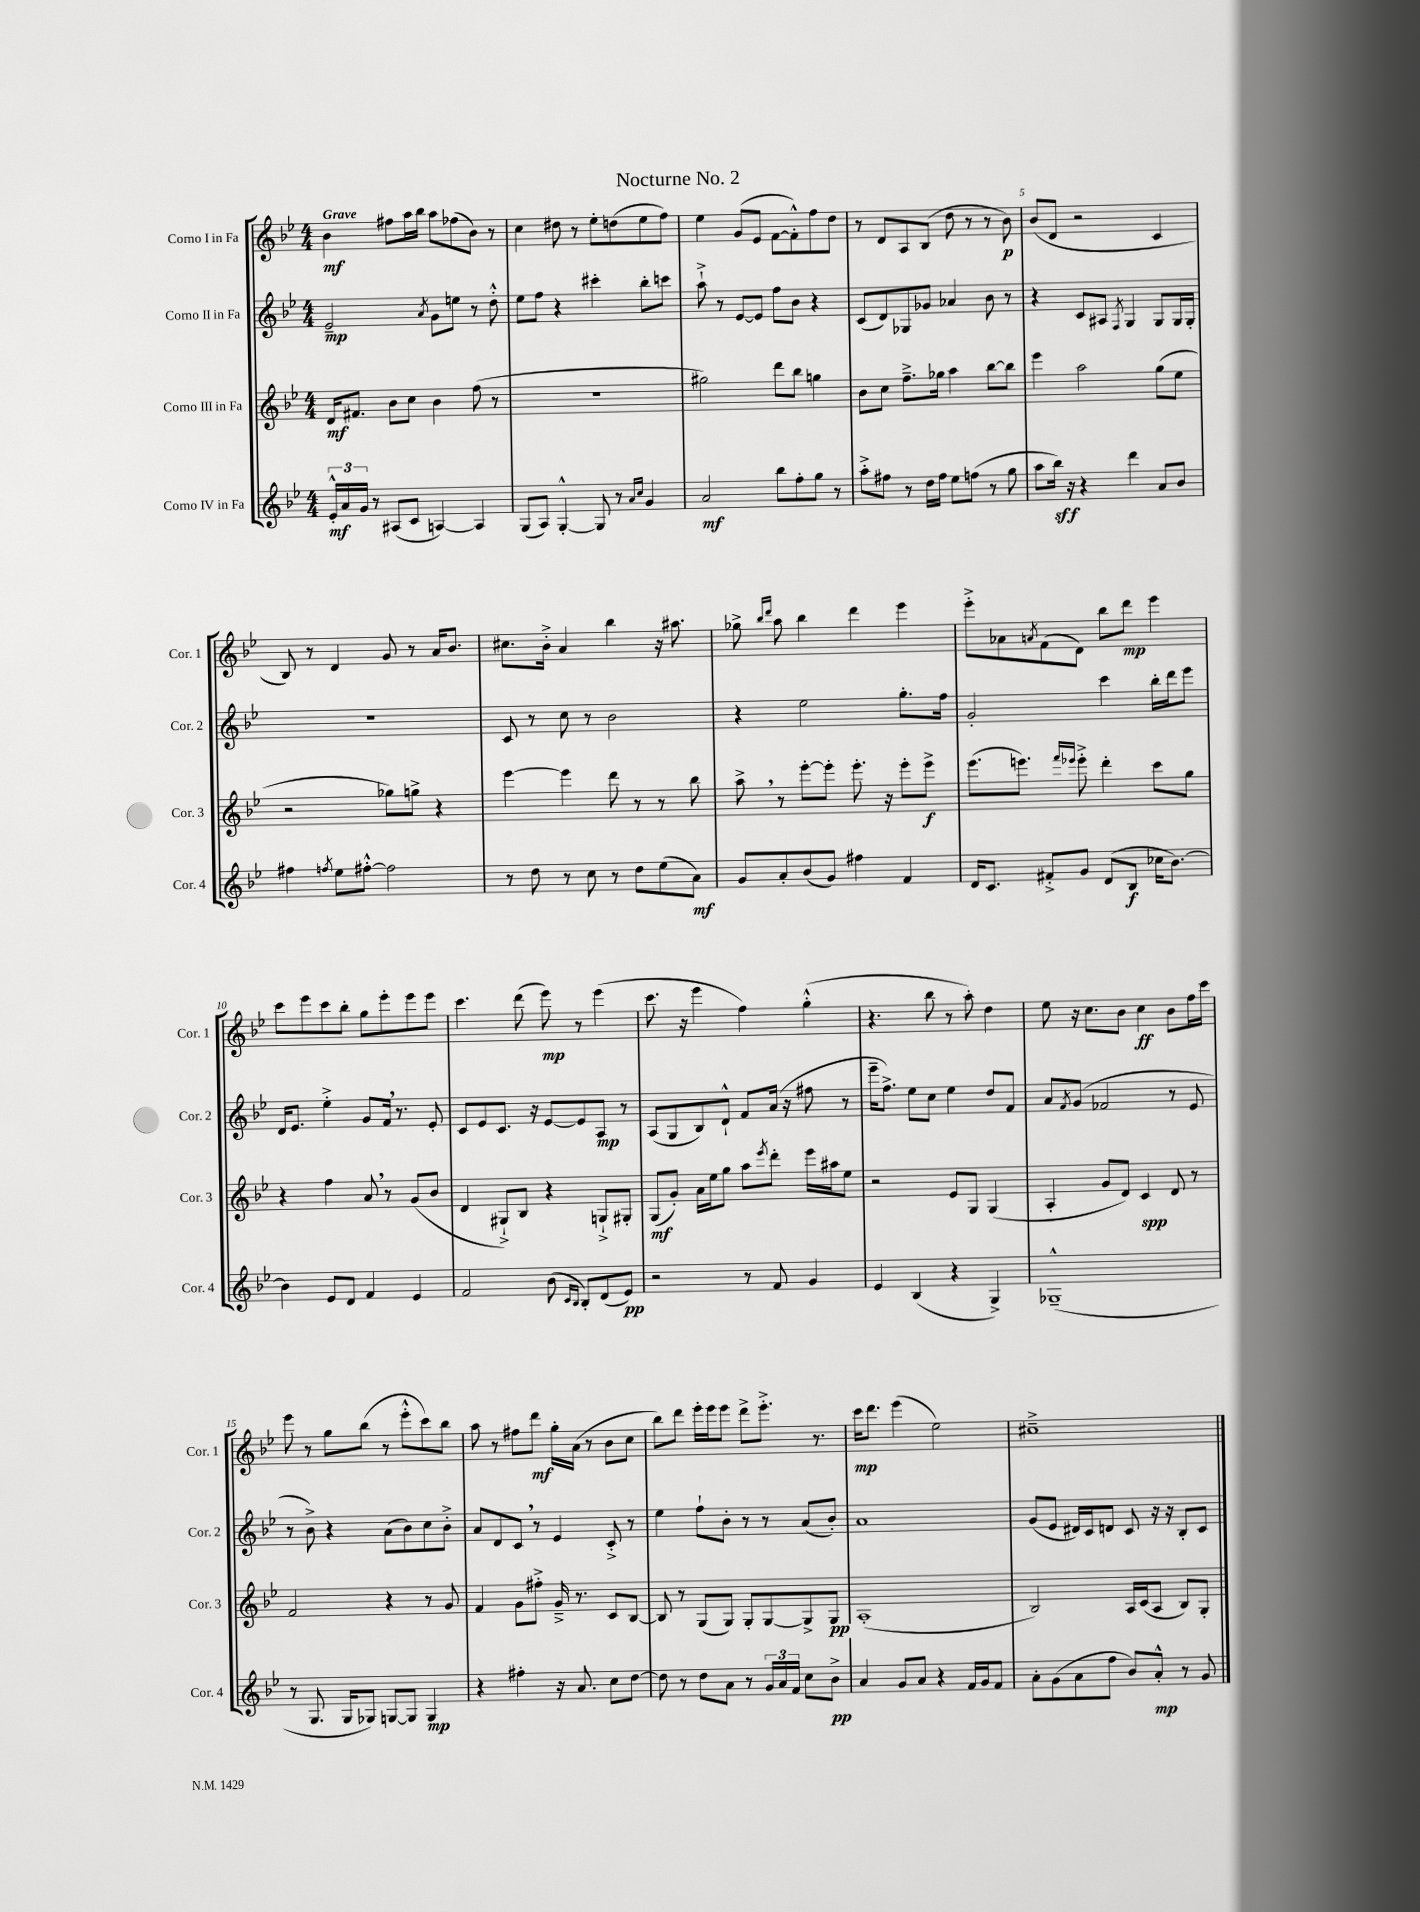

**kern	**kern	**kern	**kern
*staff4	*staff3	*staff2	*staff1
*clefG2	*clefG2	*clefG2	*clefG2
*k[b-e-]	*k[b-e-]	*k[b-e-]	*k[b-e-]
*M4/4	*M4/4	*M4/4	*M4/4
24e-'^^	16d	2e-~	4b-
24a	.	.	.
.	8.f#	.	.
24g	.	.	.
8r	.	.	.
(8A#	8b-	.	8ff#
8c	8cc	.	16aa
.	.	.	16bb-
.	.	8qa	.
[4A)	4b-	8g	8aa
.	.	8ee	(8ff-
4A]	(8ff	8r	8b-)
.	8r	8dd'^^	8r
=	=	=	=
(8G	1r	8ee-	4cc
8A)	.	8ff	.
[4G'^^	.	4r	8dd#
.	.	.	8r
8G]	.	4ccc#'	8ee-'
8r	.	.	(8dd
16qqa	.	.	.
16qqcc	.	.	.
4g	.	8bb-'	8ee-
.	.	8ccc	8ff)
=	=	=	=
2a	2gg#)	8aa`^	4ee-
.	.	8r	.
.	.	[8e-	(8g
.	.	8e-]	8e-
8bb-	8ddd	8ff	[8f
8ff'	8bb-	8b-	8f'^^])
8gg	4gg	4r	8ff
8r	.	.	8dd
=	=	=	=
8aa'^	8b-	(8c	8r
8ff#	8cc	8d)	8d
8r	8.ff~^	8G-	8A
16dd	.	8g-	(8B-
16ff#	16gg-	.	.
8ee-	4aa	4a-	8dd
(8ff	.	.	8r
8r	[8bb-	8b-	8r
8gg	8bb-]	8r	8b-)
=	=	=	=
8aa	4eee-	4r	(8b-
16bb-)	.	.	8d
16r	.	.	.
4r	2aa	8c	2r
.	.	8A#	.
.	.	8qF	.
4ddd	.	4G	.
8a	(8gg	8G	4c
8b-	8ee-	16G	.
.	.	16G'	.
=	=	=	=
4ff#	2r	1r	8B-)
.	.	.	8r
8qff	.	.	.
8ee-	.	.	4d
[8ff#'^^	.	.	.
2ff#]	8gg-)	.	8g
.	8gg^	.	8r
.	4r	.	16a
.	.	.	8.b-
=	=	=	=
8r	[4eee-	8c	8.cc#
8dd	.	8r	.
.	.	.	16b-'^
8r	4eee-]	8cc	4a
8cc	.	8r	.
8r	8ddd	2b-	4bb-
8dd	8r	.	.
(8ee-	8r	.	16r
.	.	.	8.aa#
8a)	8bb-	.	.
=	=	=	=
8g	8aa^	4r	8gg-^
.	.	.	16qqbb-
.	.	.	16qqddd
8a'	8r	.	8aa
(8b-	[8eee-'	2ee-	4bb-
8g)	8eee-']	.	.
4ff#	8.eee-'	.	4ddd
.	16r	.	.
4f	8eee-'	8.gg'	4eee-
.	8eee-^	.	.
.	.	16ff	.
=	=	=	=
16d	(8.eee-	2g'	8eee-'^
8.c	.	.	.
.	.	.	8a-
.	8.eee)	.	.
.	.	.	8qa
8f#'^	.	.	(8f
.	16qqfff	.	.
.	16qqeee-	.	.
8g	8eee-'^	.	8d)
(8d	4ddd'	4ccc	8bb-
8B-	.	.	8ddd
16cc-	8ccc	16bb-'	4eee-
[8.b-)	.	16ddd	.
.	8gg	8eee-	.
=	=	=	=
4b-]	4r	16d	8ccc
.	.	8.e-	.
.	.	.	8eee-
8e-	4ff	4ee-'^	8ccc
8d	.	.	8bb-'
4f	8a	8g	8gg
.	8r	16f	8eee-'
.	.	8.r	.
4e-	(8g	.	8eee-
.	8b-	8e-'	8eee-
=	=	=	=
2f	4d	8c	4.ccc
.	.	8e-	.
.	8G#`^)	8.c	.
.	8B-	.	(8ddd
.	.	16r	.
(8b-	4r	[8e-	8eee-)
16qqc	.	.	.
16qqB-	.	.	.
8B-')	.	8e-]	8r
(8d	8G`^	8A	(4eee-
8e-)	8G#'	8r	.
=	=	=	=
2r	(8G	(8A	8.ccc
.	8g')	8G	.
.	.	.	16r
.	16a	8B-)	4eee-
.	16ee-	.	.
.	8gg	8d`^^	.
8r	8aa	8f	4ff)
.	8qeee-	.	.
8f	8ddd'	(16a	.
.	.	16r	.
4g	16eee-	8ff#	(4gg'^^
.	16aa#	.	.
.	8ee-	8r	.
=	=	=	=
4e-	2r	16eee-~	4.r
.	.	8.ff^)	.
(4B-	.	8ee-	.
.	.	8cc	8bb-
4r	8e-	4ee-	8r
.	8G	.	8aa')
4G^)	(4G	8dd	4dd
.	.	8f	.
=	=	=	=
(1G-~^^	4A'	8a	8ee-
.	.	8qf	.
.	.	(8g	16r
.	.	.	8.cc
.	8g	2f-	.
.	8d)	.	8b-
.	4c	.	4cc
.	8d	8r	8b-
.	8r	8e-	16ff
.	.	.	16ccc
=	=	=	=
8r	2f	8r	8eee-
8.G	.	8b-^)	8r
.	.	4r	8gg
16G	.	.	.
8G-)	.	.	(8bb-
[8G	4r	(8a	8r
8G]	.	8b-)	8eee-'^^
4G	8r	8cc	8ccc)
.	8g	8b-'^	8bb-
=	=	=	=
4r	4f	8a	8aa
.	.	8d	8r
4ff#'	8g	8c	8ff#
.	8ff#'^	8r	8ddd
16r	16g~^	4e-	16gg'
8.a	8.r	.	(16a
.	.	.	8r
8cc	8c	8c'^	8b-
[8dd	[8B-	8r	8cc
=	=	=	=
8dd]	8B-]	4ee-	8bb-)
8r	8r	.	8ddd
8dd	(8G	8ff`	16eee-'
.	.	.	16eee-
8a	8G)	8b-'	8eee-
8r	8G'	8r	8ddd^
24g	[8G	8r	8.eee-'^
24a	.	.	.
24f	.	.	.
8cc	8G^]	(8a	.
.	.	.	8.r
8b-^	8G	8b-')	.
=	=	=	=
4a	(1A'	1a	16ccc
.	.	.	8.ddd
8g	.	.	(4eee-
8a	.	.	.
4r	.	.	2ee-)
16f	.	.	.
16g	.	.	.
8f	.	.	.
=	=	=	=
8a'	2B-)	(8g	1cc#~^
(8g	.	8e-	.
8a	.	16d#)	.
.	.	16c	.
8ff	.	8d	.
8b-)	16A	8c	.
.	(16c	.	.
8a'^^	8A	16r	.
.	.	16r	.
8r	8B-)	8B-'	.
8g	8G'	8c	.
==	==	==	==
*-	*-	*-	*-
